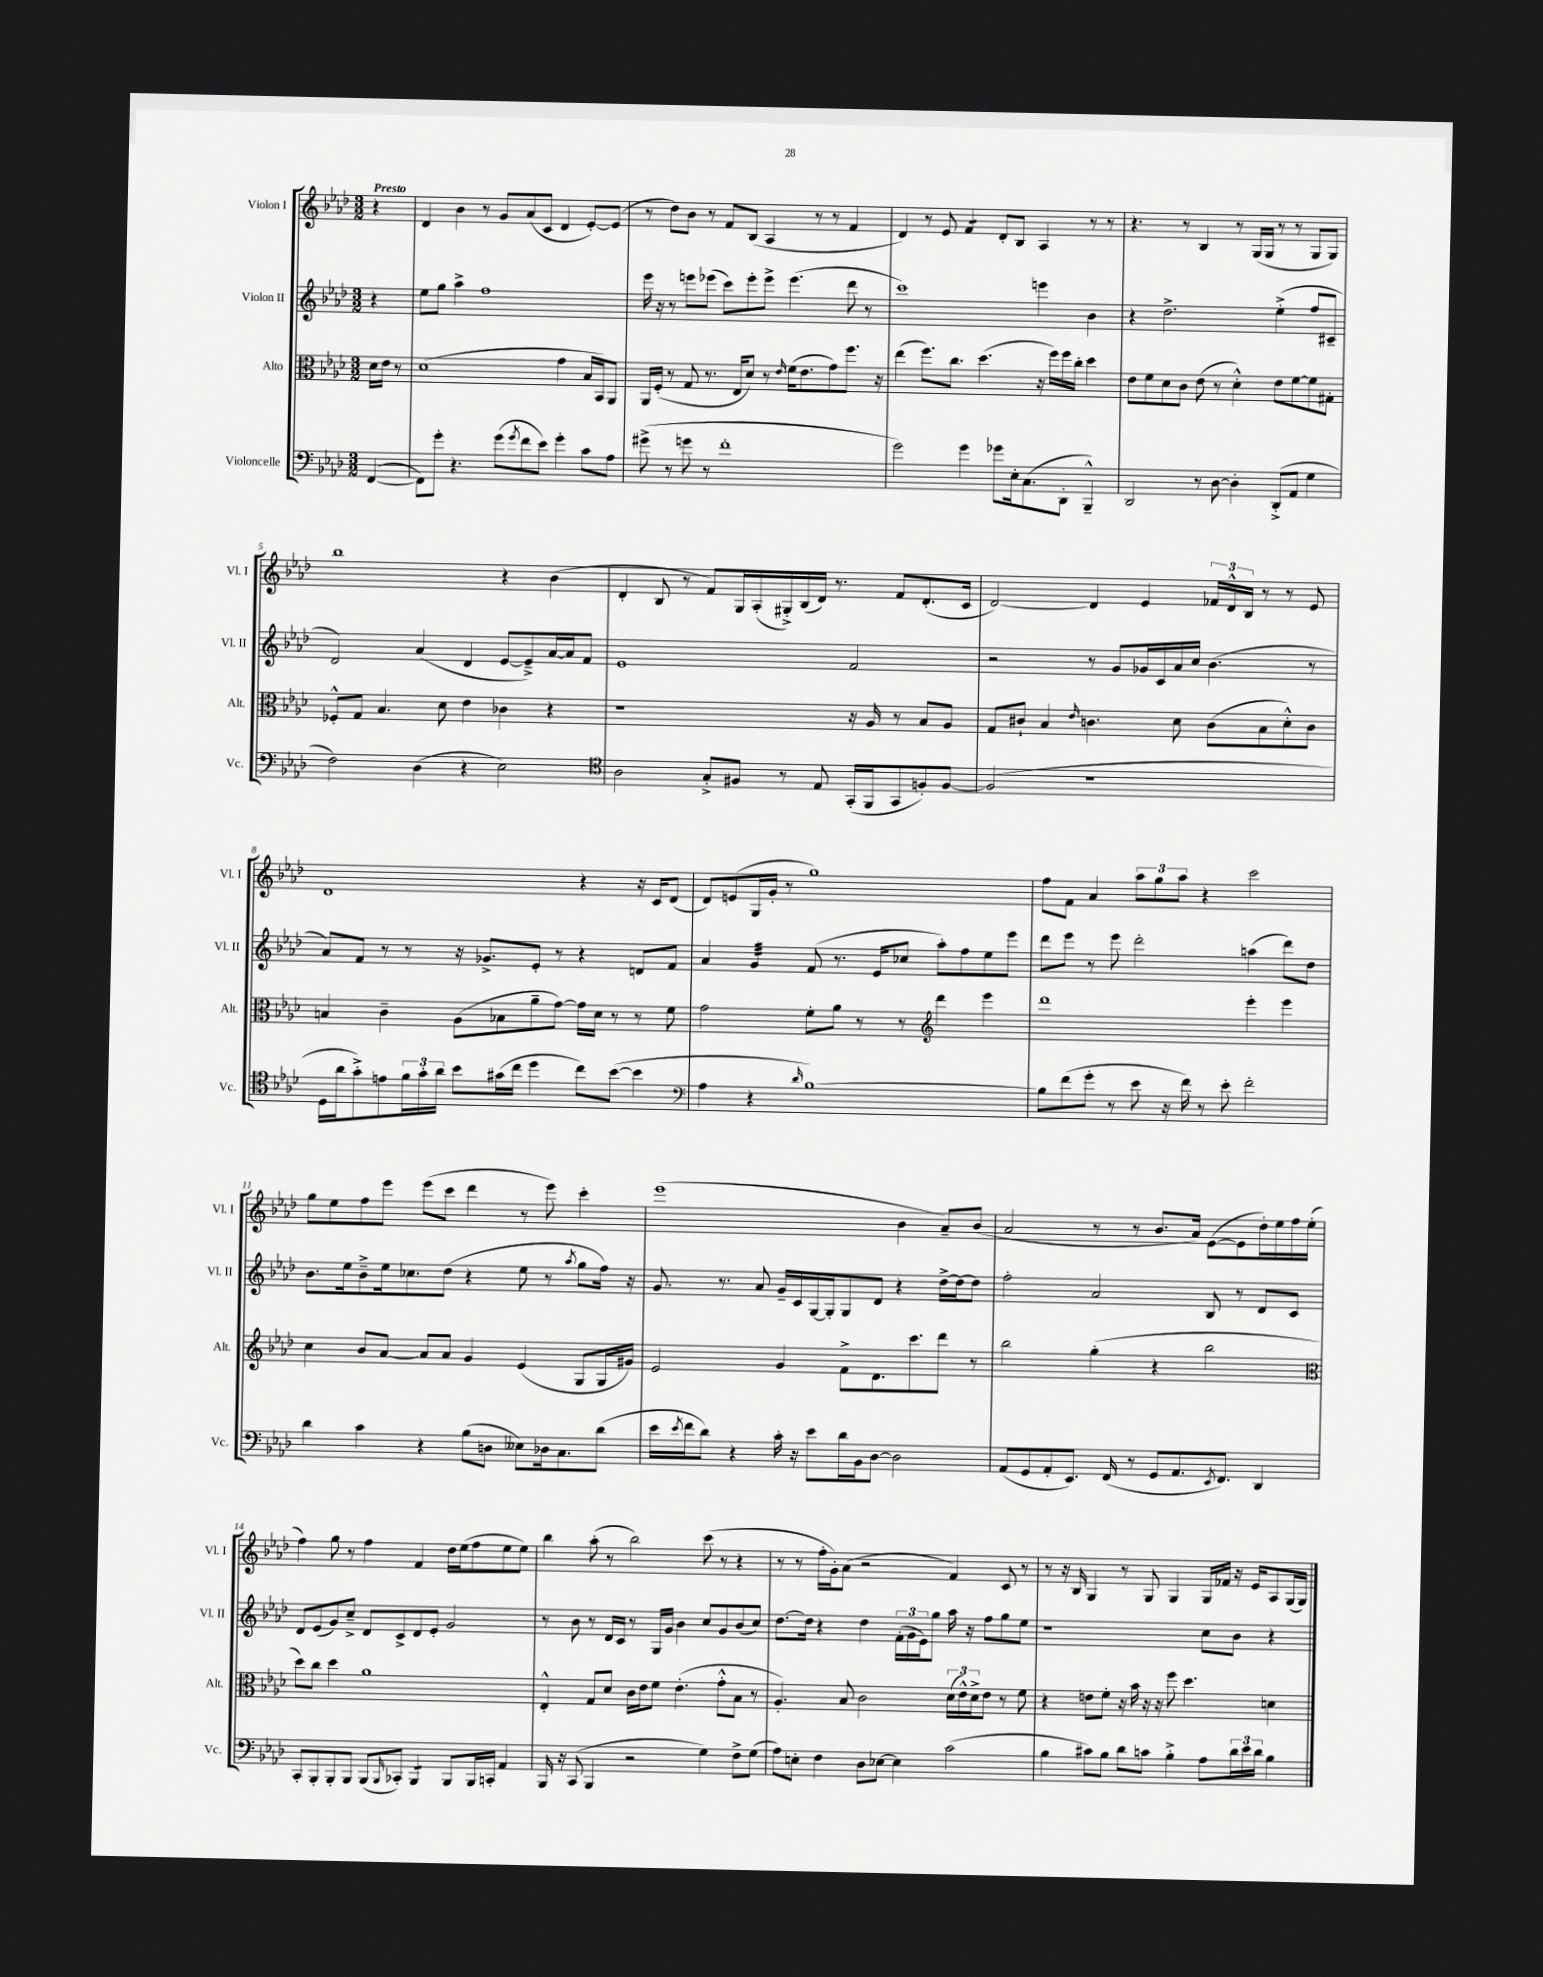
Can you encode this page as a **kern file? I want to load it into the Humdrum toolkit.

**kern	**kern	**kern	**kern
*part4	*part3	*part2	*part1
*staff4	*staff3	*staff2	*staff1
*I"Violoncelle	*I"Alto	*I"Violon II	*I"Violon I
*I'Vc.	*I'Alt.	*I'Vl. II	*I'Vl. I
*clefF4	*clefC3	*clefG2	*clefG2
*k[b-e-a-d-]	*k[b-e-a-d-]	*k[b-e-a-d-]	*k[b-e-a-d-]
*M3/2	*M3/2	*M3/2	*M3/2
=	=	=	=
!	!	!	!LO:TX:a:B:t=Presto
([4FF/	16d-\LL	4r	4r
.	16e-\JJ	.	.
.	8r	.	.
=1	=1	=1	=1
8FF\L])	(1d-	8ee-\L	4d-/
8g'\J	.	8gg\J	.
4.r	.	4aa-^\	4b-\
.	.	1ff	8r
(8g\L	.	.	8g/L
8qg/	.	.	.
8f\	.	.	(8a-/
8e-\J)	.	.	8c/J
4g'\	4g\	.	4d-/
8c\L	16B-/LL	.	[8e-'/L)
.	16BB-/J)	.	.
8A-\J	8AA-/J	.	(8e-/J]
=2	=2	=2	=2
(8g#X^\	16AA-/LL	16eee-\	8r
.	(16F'/JJ	16r	.
8r	8r	8r	8dd-\L)
8gn\	8G/	8eeen\L	8b-\J
8r	8.r	(8eee-X\J	8r
1f'	.	8ccc\L)	8f/L
.	16E-/KL	.	.
.	8d-/J)	8eee-'\	(8B-/J
.	8r	8eee-^\J	4A-/
.	16qqe-/	.	.
.	(16f\KL	(4.eee-\	.
.	8.e-\	.	.
.	.	.	8r
.	8g\)	.	8r
.	8.ff\J	8ddd-\	4f/
.	.	8r	.
.	16r	.	.
=3	=3	=3	=3
2g\)	(4ee-\	1ccc)	4d-/)
.	8.ff\L)	.	8r
.	.	.	8e-/
.	8.cc\J	.	.
*	*	*	*tremolo
4g\	.	.	8f/L
.	(4.dd-\	.	8f/J
*	*	*	*Xtremolo
8g-X\L	.	.	8d-'/L
16E-'\k	.	.	8B-/J
(8.C\	.	.	.
.	16r	4eeen\	4A-/
.	16ff\LL)	.	.
8DD-'\J	16ff\	.	.
.	16cc'\JJ	.	.
4BBB-~^^/)	4dd-\	4b-\	8r
.	.	.	8r
=4	=4	=4	=4
2DD-/	8e-\L	4r	4.r
.	8f\	.	.
.	8d-\	2.dd-^\	.
.	8c\J	.	8r
8r	(8e-\	.	4B-/
[8D-\	8r	.	.
4D-'\]	4d-'^^\)	.	8r
.	.	.	(16G/LL
.	.	.	16G/JJ
(8DD-'^/L	8e-\L	(4ee-'^\	8r
8AA-/J	[8f\	.	8r
4G\	8f\]	8ff/L	8G/L
.	8G#X'\J	8c#X~/J	8G/J)
!!LO:LB:g=z
=5	=5	=5	=5
2F\)	8F-X'^^/L	2d-/)	1bb-
.	8G/J	.	.
.	4.B-/	.	.
(4D-\	.	(4a-/	.
.	8d-\	.	.
4r	4e-\	4d-/	.
2E-\)	4c-X\	[8e-/L	4r
.	.	8e-~^/])	.
.	4r	[16a-/L	(4b-\
.	.	16a-/J]	.
.	.	8f/J	.
=6	=6	=6	=6
*clefC4	*	*	*
2A-\	1r	1e-	4d-'/
.	.	.	8B-/
.	.	.	8r
8G'^/L	.	.	8f/L)
8F#X/J	.	.	16G/L
.	.	.	(16A-'/
8r	.	.	16G#X'^/)
.	.	.	(16B-/
8E-/	.	.	16d-/JJ)
.	.	.	8.r
(16GG'/LL	16r	2f/	.
16FF/J	16A-/	.	.
8GG/	8r	.	8f/L
8Fn'/)	8B-/L	.	(8.d-'/
[8F/J	8A-/J	.	.
.	.	.	16c/Jk
=7	=7	=7	=7
(2F/]	8G/L	2r	[2d-/)
.	8c#X`/J	.	.
.	4B-/	.	.
.	16qqe-/	.	.
1r	4.cn\	8r	4d-/]
.	.	8g/L	.
.	.	16g-X/L	4e-/
.	.	16c/	.
.	8d-\	16a-/	.
.	.	16cc/JJ	.
.	(8c\L	(4.b-\	24f-X/LL
.	.	.	24d-^^/
.	.	.	24B-/JJ
.	8B-\	.	8r
.	8d-'^^\)	.	8r
.	8c\J	8r	8e-/
!!LO:LB:g=z
=8	=8	=8	=8
16D-\LL	4Bn/	8a-/L)	1d-
16a-\J	.	.	.
8g'^\)	.	8f/J	.
8en\	4c~\	8r	.
24f\L	.	8r	.
24g'\	.	.	.
24a-\JJ	.	.	.
8b-\L	(8A-\L	16r	.
.	.	8.g-X^/L	.
(16g#X\L	8B-X\	.	.
16cc\JJ	.	.	.
4dd-\	8a-~\	8e-'/J	.
.	[8g\J)	8r	.
8cc\L)	16g\LL]	4r	4r
.	16d-\JJ	.	.
([8b-\J	8r	.	.
4b-\]	8r	8dn/L	16r
.	.	.	16c/KL
.	8f\	8f/J	(8d-/J
=9	=9	=9	=9
*clefF4	*	*	*
4A-\	2g\	4a-/	8d-/L)
.	.	.	(8en/
*	*	*tremolo	*
4r	.	32g/LLL	16G/L
.	.	32g/	.
.	.	32g/	16g'/JJ
.	.	32g/	.
.	.	32g/	8r
.	.	32g/	.
.	.	32g/	.
.	.	32g/JJJ	.
*	*	*Xtremolo	*
16qqd-/	.	.	.
[1B-)	8f'\L	(8f/	1gg)
.	8a-\J	8.r	.
.	8r	.	.
.	.	16e-/KL	.
.	8r	8cc-X/J	.
*	*clefG2	*	*
.	4ddd-\	8aa-'\L)	.
.	.	8ff\	.
.	4eee-\	8ee-\	.
.	.	8eee-\J	.
=10	=10	=10	=10
8B-\L]	1ddd-	8ddd-\L	8ff\L
(8f\	.	8eee-\J	8f\J
8g'\J	.	8r	4a-/
8r	.	8eee-\	.
8e-\	.	2ddd-'\	12aa-\L
.	.	.	12gg\
16r	.	.	.
.	.	.	12aa-\J
16f\)	.	.	.
8r	.	.	4r
8e-'\	.	.	.
2f'\	4eee-'\	(4aan\	2ccc\
.	4eee-\	8ddd-\L)	.
.	.	8dd-\J	.
!!LO:LB:g=z
=11	=11	=11	=11
4d-\	4cc\	8.b-\L	8gg\L
.	.	.	8ee-\
.	.	16ee-\k	.
4c\	8b-/L	8b-~^\	8ff\
.	[8a-/J	16ee-\k	8eee-\J
.	.	8.cc-X\	.
4r	8a-/L]	.	(8eee-\L
.	8a-/J	(8dd-\J	8ccc\J
(8B-\L	4g/	4r	4ddd-\
8Dn\J	.	.	.
8E--X\L)	(4e-/	8ee-\	8r
16D-X\k	.	8r	8eee-\)
8.C\	.	.	.
.	.	8qaa-/	.
.	8G/L	8gg\L	4ccc'\
(8d-\J	16G/L	16ff\Jk)	.
.	16g#X/JJ)	16r	.
=12	=12	=12	=12
16e-\LL	2e-/	8.g/	(1eee-
8qe-/	.	.	.
16f\J	.	.	.
8d-\J)	.	.	.
.	.	8.r	.
4r	.	.	.
.	.	8a-/	.
16c'\	4g/	16g~/LL	.
16r	.	16c/	.
8e-\L	.	[16G/	.
.	.	16G'/J]	.
16d-\L	8f^\L	8G/	.
16BB-\J	.	.	.
[8D-\J	8.d-\	8d-/J	.
2D-\]	.	4r	4b-\
.	8.ccc\	.	.
.	8ddd-\J	[16dd-^\LL	8a-~/L)
.	.	16dd-\J_	.
.	8r	8dd-\J]	(8b-/J
=13	=13	=13	=13
(8AA-/L	2bb-\	2ff'\	2a-/
8GG/	.	.	.
8AA-'/	.	.	.
8.EE-/J)	.	.	.
.	(4gg'\	2a-/	8r
(16FF/	.	.	.
8r	.	.	8r
8GG/L	4r	.	8.b-/L
8.AA-/	.	.	.
.	.	.	16a-/Jk)
.	2bb-\	8B-/	([8e-\L
8qEE-/	.	.	.
8.FF/J)	.	.	.
.	.	8r	8e-\]
4DD-/	.	8d-/L	16dd-'\L)
.	.	.	16ee-\
.	.	8c/J	16ff\
.	.	.	(16ee-'\JJ
!!LO:LB:g=z
=14	=14	=14	=14
*	*clefC3	*	*
8CC'/L	8dd-\L)	8d-/L	4ff\)
8BBB-'/	8cc\J	(8e-/	.
8BBB-'/	4dd-\	8g/)	8gg\
8BBB-/J	.	8cc~^/J	8r
(8BBB-/L	1a-	8d-/L	4ff\
16qqBBB-/	.	.	.
8CC-X'/J)	.	8c^/	.
*tremolo	*	*	*
8BBB-/L	.	8d-/	4f/
8BBB-/J	.	8e-'/J	.
*Xtremolo	*	*	*
8BBB-/L	.	2g/	16dd-\LL
.	.	.	(16ee-\J
16BBB-/L	.	.	8ff\
16CCn'/JJ	.	.	.
4AA-/	.	.	8ee-\
.	.	.	8ee-\J)
=15	=15	=15	=15
16BBB-/	4E-'^^/	8r	4bb-\
16r	.	.	.
(8CC/	.	8b-\	.
4BBB-/	8G/L	8r	(8aa-'\
.	8d-/J	16d-/LL	8r
.	.	16c/JJ	.
2r	16c\LL	8r	2bb-\)
.	16e-\J	.	.
.	8f\J	16G/LL	.
.	.	16g/JJ	.
.	(4.e-'\	4b-\	.
4G\)	.	8cc/L	(8ccc\
.	8g'^^\L	8g/	8r
8F^\L	8B-\J	(8b-/	4r
(8G\J	8r	8cc/J)	.
=16	=16	=16	=16
8A-\L)	4.A-'/)	[8.dd-\L	8r
8En'\J	.	.	8r
.	.	16dd-\Jk]	.
4F\	.	4r	16ff'\LL
.	.	.	16g'\J)
.	8B-/	.	(8a-\J
8D-\L	2c\	4dd-\	2r
[8E-X\J	.	.	.
4E-\]	.	(24f'\LL	.
.	.	24g\	.
.	.	24e-\J)	.
.	.	8gg\J	.
(2c\	(24d-\LL	16aa-\	4f/)
.	24e-^^\)	.	.
.	.	16r	.
.	24d-^\J	.	.
.	8e-\J	8ff\L	.
.	8r	8gg\	8c/
.	8f\	8ee-\J	8r
=17	=17	=17	=17
4B-\	4r	1r	8r
.	.	.	16r
.	.	.	16B-/
8c#X\L)	8en\L	.	4G/
8B-\J	8f'\J	.	.
8d-\L	16r	.	8r
.	16b-\	.	.
8cn\J	16r	.	8G/
.	16r	.	.
4B-'^\	8ff\	.	4G/
.	4.dd-\	.	.
8A-\L	.	8cc\L	16G/LL
.	.	.	16f-X/JJ
24d-\L	.	8b-\J	16r
24e-\	.	.	.
.	.	.	16e-/KL
24d-\JJ	.	.	.
4B-\	4dn\	4r	8A-/
.	.	.	(16G/L
.	.	.	16G/JJ)
==	==	==	==
*-	*-	*-	*-
